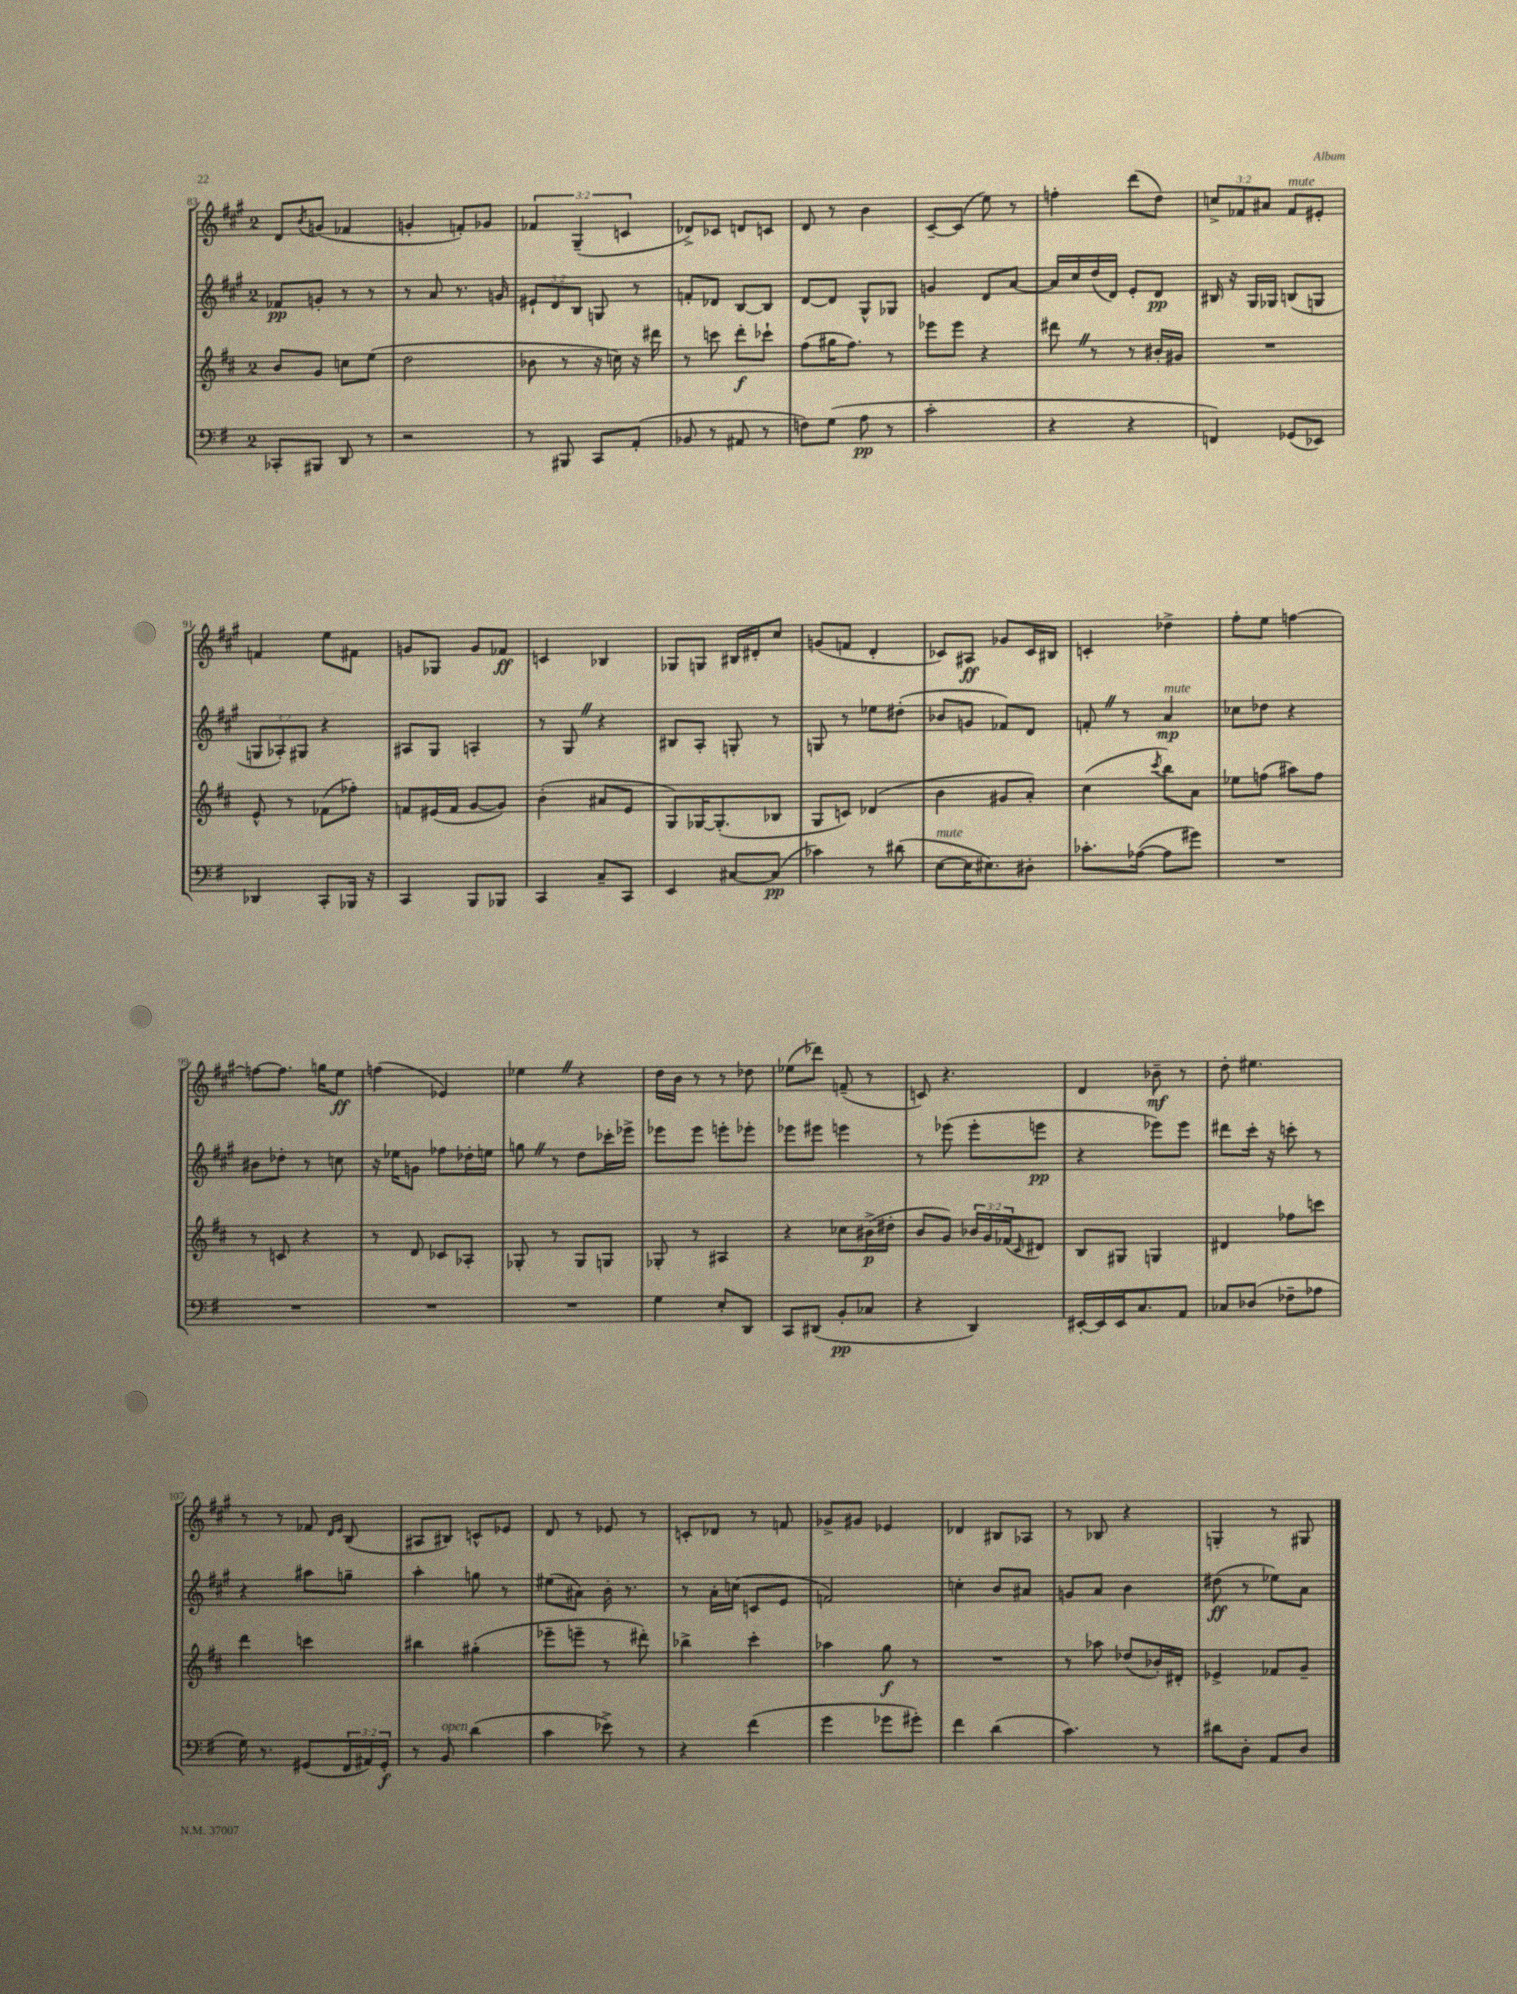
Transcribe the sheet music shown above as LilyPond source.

<<
\new StaffGroup <<
\new Staff = "s0" {
    \clef treble \key a \major \once \override Staff.TimeSignature.style = #'single-digit \time 2/4 \override Staff.TupletNumber.text = #tuplet-number::calc-fraction-text
    d'8 \acciaccatura { b'8 } g'8( fes'4 |
    g'4-. f'8-.) ges'8 |
    \tuplet 3/2 { fes'4 gis4--( c'4 } |
    des'8->) ces'8 d'8 c'8 |
    d'8 r8 b'4 |
    cis'8~-- cis'8( e''8) r8 |
    f''4-. d'''8( d''8) |
    \tuplet 3/2 { c''8-> fes'8 ais'8 } fes'8^\markup { \italic "mute" } eis'8-. |
    f'4 e''8 fis'8 |
    g'8 ges8 g'8 fes'8\ff |
    c'4 bes4 |
    ges8 g8 bis16 dis'16-. cis''8 |
    g'8( f'8 d'4-. |
    ces'8) ais8\ff ges'8 ces'16 bis16 |
    c'4-. des''4-> |
    fis''8-. e''8 f''4~ |
    f''8~ f''8. g''16 e''8\ff |
    f''4( ees'4) |
    ees''4 \once \override BreathingSign.text = \markup { \musicglyph "scripts.caesura.straight" } \breathe r4 |
    d''16 b'16 r8 r8 des''8 |
    ees''8( des'''8) f'8--( r8 |
    c'8) r4. |
    d'4 bes'8--\mf r8 |
    d''8-. eis''4. |
    r8 r8 fes'8 \grace { d'16 e'16 } b8( |
    ais8 bis8) c'8-^ ees'8 |
    d'8 r8 ees'8 r8 |
    c'8-. des'8 r8 f'8 |
    ges'8-> gis'8 ees'4 |
    des'4 bis8 aes8 |
    r8 bes8 r4 |
    g4-. r8 gis8 \bar "|." |
}
\new Staff = "s1" {
    \clef treble \key a \major \once \override Staff.TimeSignature.style = #'single-digit \time 2/4 \override Staff.TupletNumber.text = #tuplet-number::calc-fraction-text
    fes'8\pp g'8-. r8 r8 |
    r8 a'8 r8. g'16 |
    \tuplet 3/2 { eis'8-! d'8 b8 } g8 r8 |
    f'8-. des'8 b8~ b8 |
    d'8~ d'8 gis8-^ ges8 |
    g'4 d'8 a'8~ |
    a'16 cis''16 d''16( d'16) e'8-. d'8\pp |
    bis16 r16 gis16 ges16 b8( g8 |
    \tuplet 3/2 { g8 aes8-.) gis8 } r4 |
    ais8 gis8 a4-. |
    r8 gis8 \once \override BreathingSign.text = \markup { \musicglyph "scripts.caesura.straight" } \breathe r4 |
    bis8 a8-. g8-. r8 |
    g8 r8 ees''8 dis''8-.( |
    bes'8 g'8 fes'8) d'8 |
    f'8-. \once \override BreathingSign.text = \markup { \musicglyph "scripts.caesura.straight" } \breathe r8 a'4\mp^\markup { \italic "mute" } |
    ces''8 des''8 r4 |
    bis'8 des''8-. r8 c''8 |
    r16 ees''16 g'8 fes''8 des''16-. e''16 |
    g''8 \once \override BreathingSign.text = \markup { \musicglyph "scripts.caesura.straight" } \breathe r8 d''8 ces'''16-. ees'''16-> |
    ees'''8 ees'''8 e'''8-. ees'''8-. |
    ees'''8 eis'''8 e'''4 |
    r8 ees'''8( ees'''8-. e'''8\pp |
    r4 ees'''8) ees'''8 |
    dis'''8 cis'''16-. r16 c'''8-. r8 |
    r4 ais''8 g''8-- |
    a''4-. g''8 r8 |
    eis''8( ais'8) b'16-. r8. |
    r8 a'16-. c''16( c'8 e'8 |
    f'2) |
    c''4-. b'8 ais'8 |
    g'8 a'8 b'4 |
    dis''8\ff( r8 ees''8) a'8 \bar "|." |
}
\new Staff = "s2" {
    \clef treble \key d \major \once \override Staff.TimeSignature.style = #'single-digit \time 2/4 \override Staff.TupletNumber.text = #tuplet-number::calc-fraction-text
    b'8 g'8 c''8 e''8( |
    d''2 |
    bes'8 r8 r16 c''16) r16 dis'''16 |
    r8 c'''8 d'''8-.\f ces'''8-! |
    fis''8( gis''16 fis''8.) r8 |
    ees'''8 ees'''8 r4 |
    dis'''8 \once \override BreathingSign.text = \markup { \musicglyph "scripts.caesura.straight" } \breathe r8 r8 bis'16-. gis'16 |
    R2 |
    e'8-^ r8 fes'8( fes''8-.) |
    f'8 eis'16( f'16 g'8~ g'8) |
    b'4-.( ais'8 e'8 |
    g8) ges16~ ges8.-.( bes8 |
    g8 c'8) des'4( |
    b'4 gis'8 a'8-.) |
    cis''4( \acciaccatura { cis'''8 } b''8) a'8 |
    ees''8 f''8( ais''8) f''8 |
    r8 c'8 r4 |
    r8 d'8 ces'8 aes8-. |
    ges8-. r8 ges8 g8 |
    ges8-. r8 ais4 |
    r4 ces''8 bis'16->\p( dis''16-. |
    b'8 g'8) \tuplet 3/2 { bes'16 g'16 fes'16( } \grace { cis'16 } dis'8) |
    b8 gis8 g4 |
    dis'4 fes''8 c'''8 |
    d'''4 c'''4 |
    bis''4 gis''4-.( |
    ees'''8-- e'''8-- r8 dis'''8-.) |
    bes''4-> cis'''4-. |
    aes''4 g''8\f r8 |
    R2 |
    r8 aes''8 des''8( bes'16-.) dis'16-. |
    ees'4-> fes'8 g'8-- \bar "|." |
}
\new Staff = "s3" {
    \clef bass \key g \major \once \override Staff.TimeSignature.style = #'single-digit \time 2/4 \override Staff.TupletNumber.text = #tuplet-number::calc-fraction-text
    ces,8-. bis,,8 d,8 r8 |
    r2 |
    r8 bis,,8 c,8 a,8-.( |
    bes,8 r8 ais,8 r8 |
    f8) g8( a8\pp r8 |
    c'2-. |
    r4 r4 |
    f,4) ges,8( ees,8) |
    des,4 c,8-. bes,,16 r16 |
    c,4 b,,8 bes,,8 |
    c,4 c8-- c,8 |
    e,4 cis8~ cis8\pp( |
    ces'4) r8 dis'8( |
    e8~^\markup { \italic "mute" } e16 eis8.) dis8-. |
    ces'8.-. aes16~( aes8 gis'8) |
    R2 |
    R2 |
    R2 |
    R2 |
    g4 e8-. d,8 |
    c,8 dis,8( b,8-.\pp ces8 |
    r4 d,4) |
    eis,16~-. eis,16 eis,16 c8. a,8 |
    ces8 des8( fes8-- aes8 |
    g16) r8. gis,8( \tuplet 3/2 { fis,16 ais,16) gis,16-.\f } |
    r8 b,8^\markup { \italic "open" } d'4( |
    c'4 ees'8->) r8 |
    r4 fis'4( |
    g'4 ges'8 gis'8-.) |
    fis'4 d'4( |
    c'4.) r8 |
    dis'8 d8-. a,8 d8 \bar "|." |
}
>>
>>
\layout { \context { \Score currentBarNumber = #83 } }
